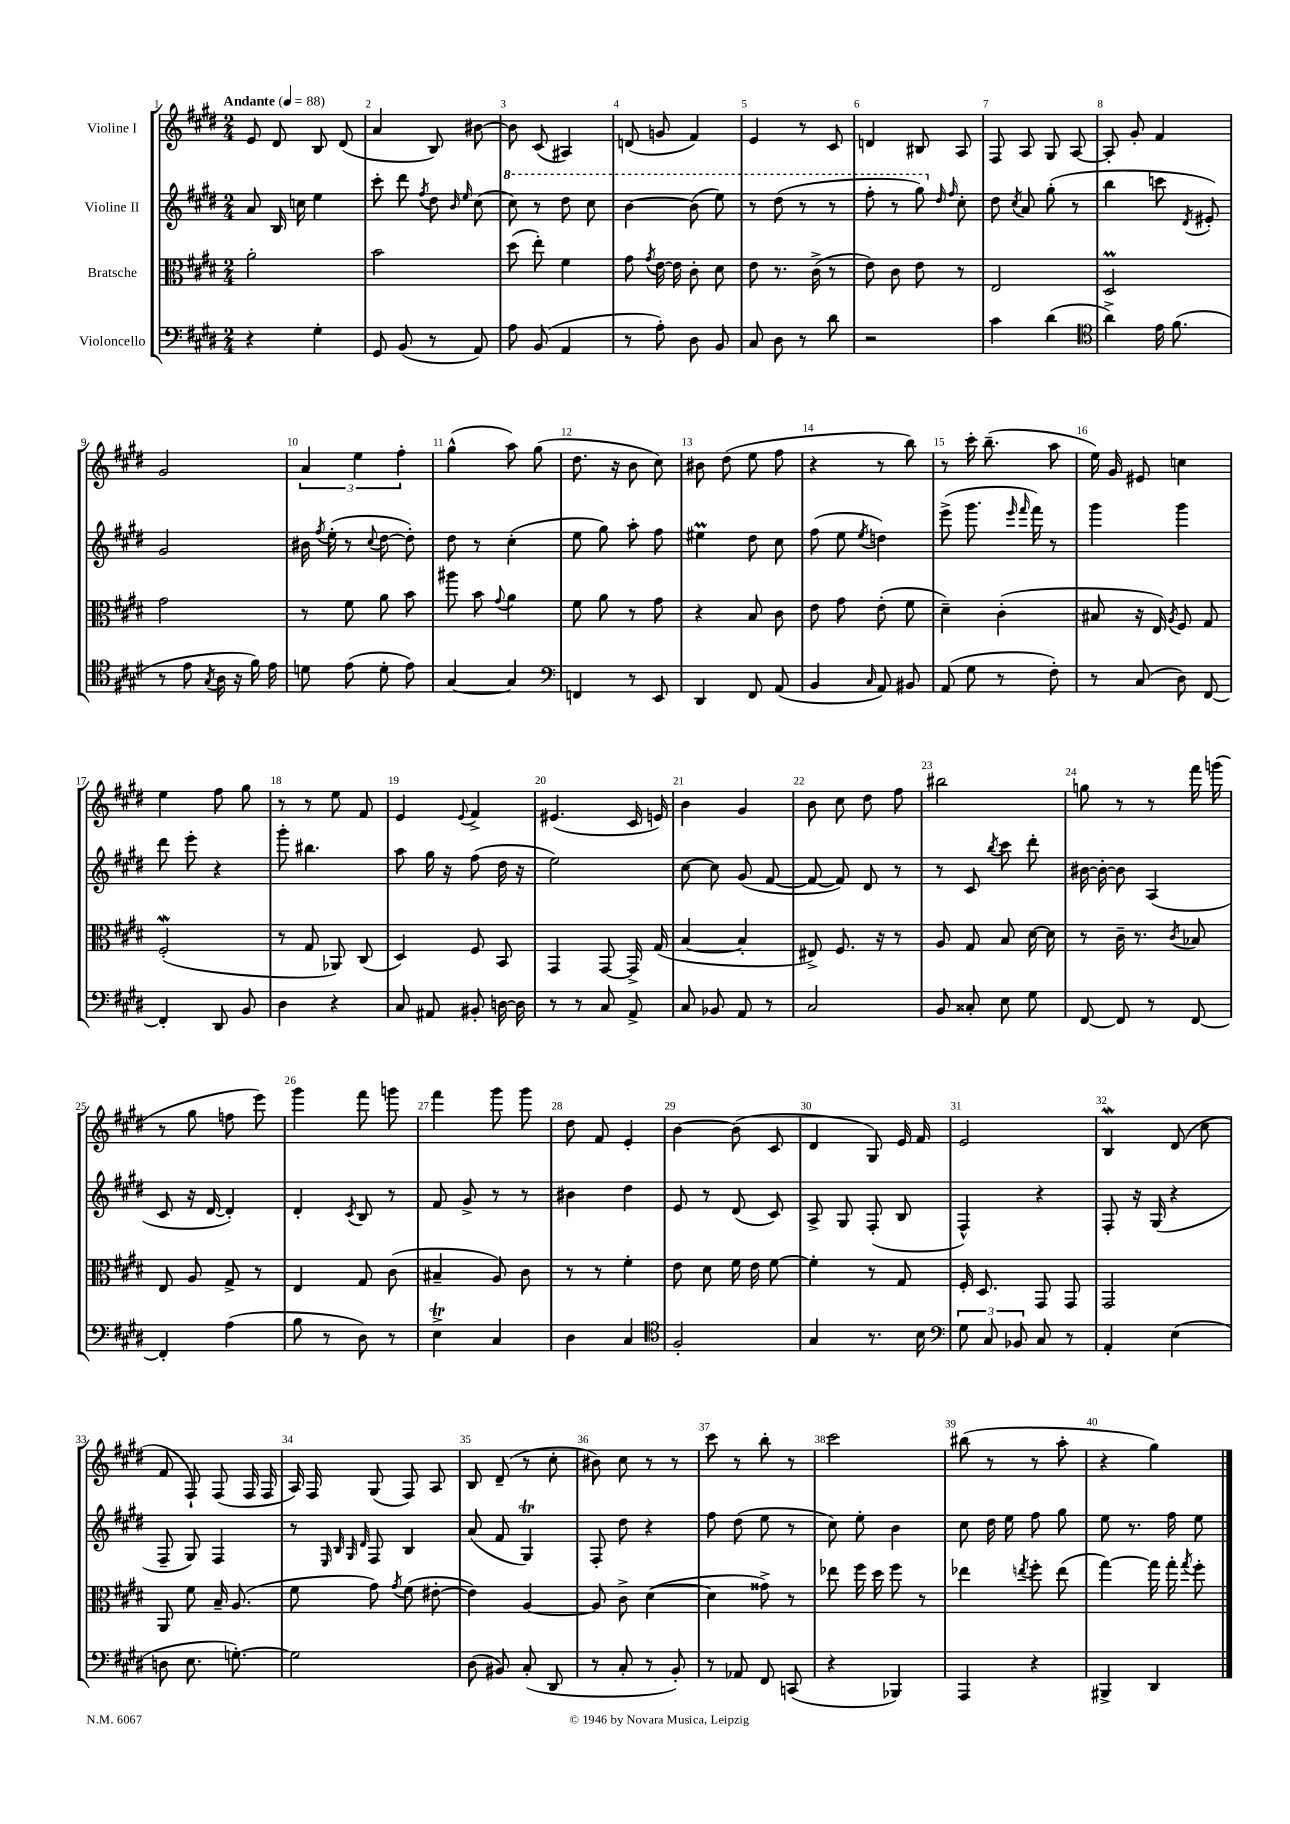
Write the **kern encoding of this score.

**kern	**kern	**kern	**kern
*staff4	*staff3	*staff2	*staff1
*clefF4	*clefC3	*clefG2	*clefG2
*k[f#c#g#d#]	*k[f#c#g#d#]	*k[f#c#g#d#]	*k[f#c#g#d#]
*M2/4	*M2/4	*M2/4	*M2/4
*MM88	*MM88	*MM88	*MM88
4r	2a'	8a	8e
.	.	16B	8d#
.	.	16cc	.
4G#'	.	4ee	8B
.	.	.	(8d#
=	=	=	=
8GG#	2b	8ccc#'	4a
(8BB	.	8ddd#	.
.	.	8qff#	.
8r	.	8dd#	8B)
.	.	16qqb	.
.	.	16qqee	.
8AA)	.	(8cc#	[8b#
=	=	=	=
8A	(8dd#	8ccc#)	8b#]
(8BB	8ee')	8r	(8c#
4AA	4f#	8ddd#	4A#)
.	.	8ccc#	.
=	=	=	=
8r	8g#	[4bb	(8d
.	8qg#	.	.
8A')	[16e	.	8g
.	16e]	.	.
8D#	8c#'	(8bb]	4f#)
8BB	8d#	8eee)	.
=	=	=	=
8C#	8e	8r	4e
8D#	8.r	(8ddd#	.
8r	.	8r	8r
.	(16c#^	.	.
8d#	8r	8r	8c#
=	=	=	=
2r	8e)	8fff#'	4d
.	8c#	8r	.
.	8e	8ggg#)	8B#
.	.	16qqdd#	.
.	.	16qqff#	.
.	8r	8cc#'	8A
=	=	=	=
4c#	2E	8dd#	8F#
.	.	8qcc#	.
.	.	8a	8A
(4d#	.	(8gg#'	8G#
.	.	8r	[8A
=	=	=	=
*clefC4	*	*	*
4a^)	2D#	4bb	8A']
.	.	.	8g#'
16e	.	8ccc	4f#
(8.f#	.	.	.
.	.	8qd#	.
.	.	8e#')	.
=	=	=	=
8r	2g#	2g#	2g#
8e	.	.	.
8qG#	.	.	.
16A	.	.	.
16r	.	.	.
16f#)	.	.	.
16e	.	.	.
=	=	=	=
8d	8r	16b#	6a
.	.	8qff#	.
.	.	(16ee'	.
(8e	8f#	8r	.
.	.	.	6ee
.	.	8qqcc#	.
8d'	8a	[8dd#	.
.	.	.	6ff#'
8e)	8b	8dd#'])	.
=	=	=	=
[4G#	8aa#	8dd#	(4gg#^^
.	8b	8r	.
.	8qqg#	.	.
4G#]	4a	(4cc#'	8aa)
.	.	.	(8gg#
=	=	=	=
*clefF4	*	*	*
4FF	8f#	8ee	8.dd#
.	8a	8gg#)	.
.	.	.	16r
8r	8r	8aa'	8b
8EE	8g#	8ff#	8cc#)
=	=	=	=
4DD#	4r	4ee#	8b#
.	.	.	(8dd#
8FF#	8B	8dd#	8ee
(8AA	8c#	8cc#	8ff#
=	=	=	=
4BB	8e	(8ff#	4r
.	8g#	8ee	.
16qqC#	.	8qee	.
8AA)	(8e'	4dd)	8r
8BB#	8f#	.	8bb)
=	=	=	=
(8AA	4d#~)	(8eee^	8r
8G#	.	8.ggg#	16ccc#'
.	.	.	(8.bb~
8r	(4c#'	.	.
.	.	16qqeee	.
.	.	16qqfff#	.
.	.	16fff#)	.
8F#')	.	8r	8aa
=	=	=	=
8r	8B#	4ggg#	16ee)
.	.	.	16g#
(8C#	16r	.	8e#
.	16E)	.	.
.	8qA	.	.
8D#)	8F#	4ggg#	4cc
[8FF#	8G#	.	.
=	=	=	=
4FF#']	(2F#'	8ddd#	4ee
.	.	8eee'	.
8DD#	.	4r	8ff#
8BB	.	.	8gg#
=	=	=	=
4D#	8r	8ggg#'	8r
.	8G#	4.bb#	8r
4r	8AA-)	.	8ee
.	(8C#	.	8f#
=	=	=	=
8C#	4D#)	8aa	4e
8AA#	.	16gg#	.
.	.	16r	.
.	.	.	8qqe
8BB#'	8F#	(8ff#	4f#^
[16D	8BB	16dd#	.
16D]	.	16r	.
=	=	=	=
8r	4GG#	2ee)	(4.e#
8r	.	.	.
8C#	[8GG#	.	.
8AA^	16GG#^]	.	16c#
.	(16G#	.	16e)
=	=	=	=
8C#	[4B	[8cc#	4b
8BB-	.	8cc#]	.
8AA	4B']	(8g#	4g#
8r	.	[8f#	.
=	=	=	=
2C#	8E#^)	8f#_	8b
.	8.F#	8f#])	8cc#
.	.	8d#	8dd#
.	16r	.	.
.	8r	8r	8ff#
=	=	=	=
8BB	8A	8r	2bb#
8C##'	8G#	8c#	.
.	.	8qbb	.
8E	8B	8ccc#	.
8G#	[16d#	8ddd#'	.
.	16d#]	.	.
=	=	=	=
[8FF#	8r	[16b#	8gg
.	.	16b#'_	.
8FF#]	16c#~	8b#]	8r
.	8.r	.	.
8r	.	(4A	8r
.	8qc#	.	.
[8FF#	8B-	.	16fff#
.	.	.	(16ggg
=	=	=	=
4FF#']	8E	8c#	8r
.	8A	16r	8gg#
.	.	[16d#	.
(4A	8G#^	4d#'])	8ff
.	8r	.	8eee)
=	=	=	=
8B	4E	4d#'	4ggg#
8r	.	.	.
.	.	8qc#	.
8D#)	8G#	8B	8fff#
8r	(8c#	8r	8ggg
=	=	=	=
4E^	4B#~	8f#	4fff#
.	.	8g#^	.
4C#	8A)	8r	8ggg#
.	8c#	8r	8ggg#
=	=	=	=
4D#	8r	4b#	8dd#
.	8r	.	8f#
4C#	4f#'	4dd#	4e'
=	=	=	=
*clefC4	*	*	*
2F#'	8e	8e	[4b
.	8d#	8r	.
.	16f#	(8d#	(8b]
.	16e	.	.
.	[8f#	8c#)	8c#
=	=	=	=
4G#	4f#']	8A^	4d#
.	.	8G#	.
8.r	8r	(8F#'	8G#)
.	8G#	8B	16e
16B	.	.	16f#
=	=	=	=
*clefF4	*	*	*
12G#	16F#'	4F#^^)	2e
.	8.D#	.	.
12C#	.	.	.
12BB-	.	.	.
8C#	8GG#	4r	.
8r	8GG#	.	.
=	=	=	=
4AA'	2GG#	8F#'	4B
.	.	16r	.
.	.	(16G#	.
(4E	.	4r	(8d#
.	.	.	8cc#
=	=	=	=
8D	8AA	8F#~	8f#
8.E	8f#	8G#)	8F#`)
.	16B~	4F#	(8F#
[8.G')	(8.A	.	.
.	.	.	16F#
.	.	.	16F#
=	=	=	=
2G]	8f#	8r	16A)
.	.	.	16F#
.	.	32qqE	.
.	.	32qqB	.
.	.	32qqG#	.
.	.	32qqd#	.
.	8g#)	8F#	(8G#
.	8qg#	.	.
.	(8f#	4B	8F#)
.	[8e#'	.	8A
=	=	=	=
(8D#	4e#])	(8a	8B
8BB#)	.	8f#	(8d#~
(8C#'	[4A	4G#)	8r
8DD#	.	.	8cc#'
=	=	=	=
8r	8A]	8F#'	8b#)
8C#'	8c#^	8dd#	8cc#
8r	([4d#	4r	8r
8BB')	.	.	8r
=	=	=	=
8r	4d#]	8ff#	8ccc#
8AA-	.	(8dd#	8r
8FF#	8g##^)	8ee	8bb'
(8CC	8r	8r	8r
=	=	=	=
4r	8ee-	8cc#)	2ccc#
.	16ff#	8ee'	.
.	16dd#	.	.
4BBB-)	8ff#	4b	.
.	8r	.	.
=	=	=	=
4AAA	4ee-	8cc#	(8bb#
.	.	16dd#	8r
.	.	16ee	.
.	8qee	.	.
4r	8ff#'	8ff#	8r
.	(8ee	8gg#	8aa'
=	=	=	=
4BBB#^	[4gg#)	8ee	4r
.	.	8.r	.
4DD#	16gg#]	.	4gg#)
.	16gg#'	16ff#	.
.	8qgg#	.	.
.	8ff#'	8ee	.
==	==	==	==
*-	*-	*-	*-
